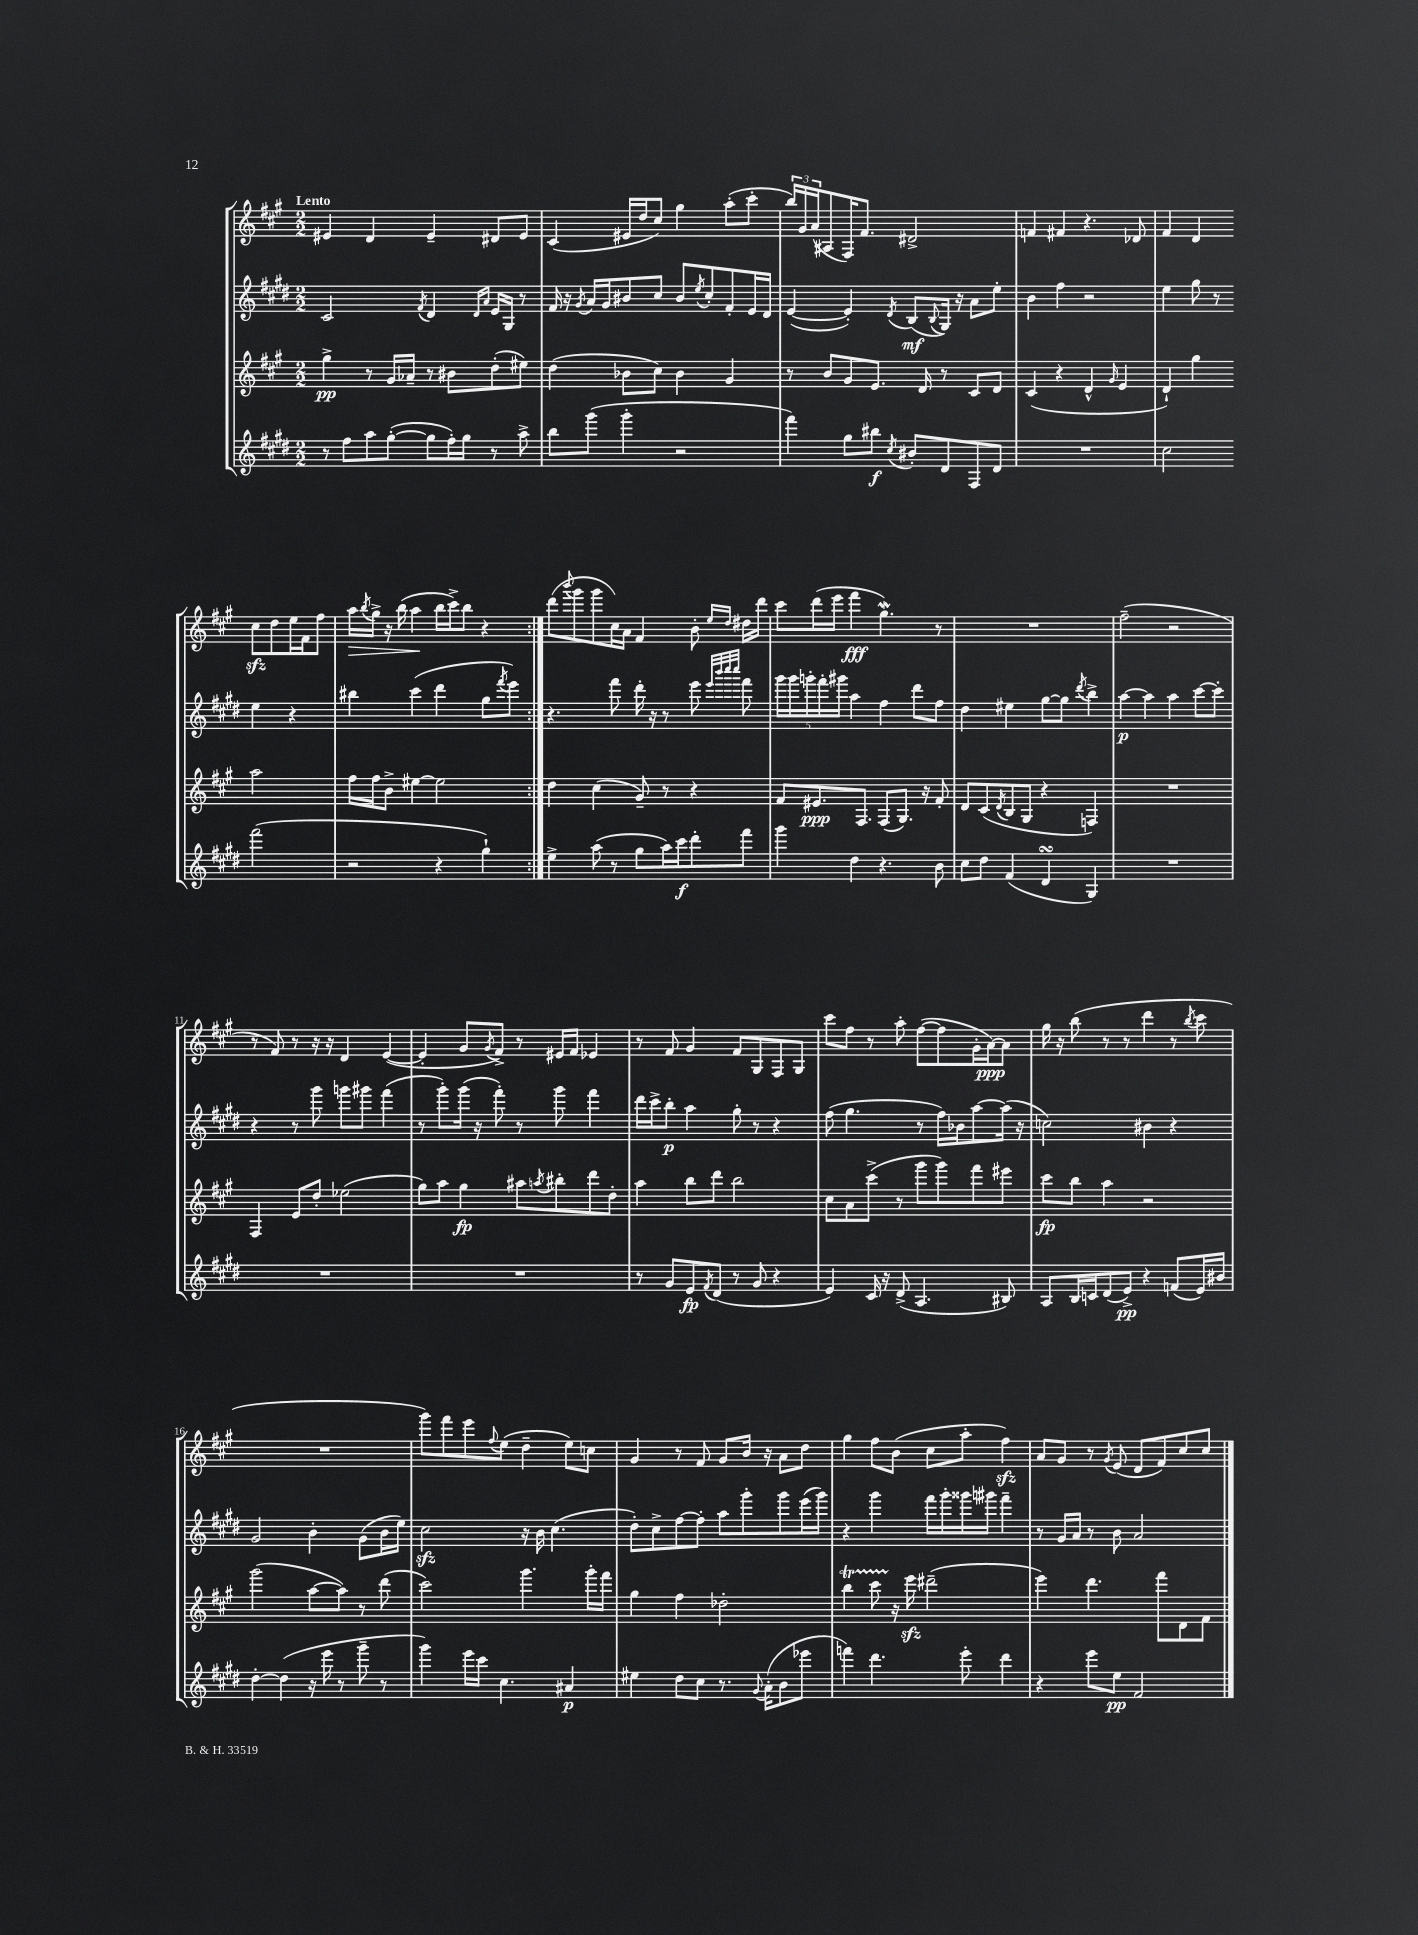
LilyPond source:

<<
\new StaffGroup <<
\new Staff = "s0" {
    \clef treble \key a \major \numericTimeSignature \time 2/2 \tempo "Lento"
    \repeat volta 2 { eis'4 d'4 eis'4-- dis'8 eis'8 |
    cis'4( eis'16 d''16 cis''8) gis''4 a''8-.( cis'''8-. |
    \tuplet 3/2 { b''16) gis'16 a'16( } ais8 fis16) fis'8. dis'2-> |
    f'4 fis'4 r4. des'8 |
    fis'4 d'4 cis''8\sfz d''8 e''16 fis'16 fis''8 |
    a''16\> \acciaccatura { b''8 } gis''16-> r16 b''16( a''4\! b''16 cis'''16->) b''8 r4 | }
    d'''8( \appoggiatura { b'''8 } gis'''8 gis'''8 cis''16) a'16 fis'4 b'8-. \grace { e''16 d''16 } dis''16 d'''16 |
    cis'''8 d'''16( e'''16 fis'''4\fff gis''4.\mordent) r8 |
    R1 |
    fis''2--( r2 |
    r8 fis'8) r8 r16 r16 d'4 e'4~( |
    e'4-. gis'8 \acciaccatura { gis'8 } fis'8->) r8 eis'16 fis'16 ees'4 |
    r8 fis'8 gis'4 fis'8 gis8 fis8 gis8 |
    cis'''8 fis''8 r8 a''8-. fis''8~( fis''8 gis'16-. a'16~\ppp) a'8 |
    gis''16 r16 b''8( r8 r8 d'''4 r8 \acciaccatura { b''8 } cis'''8 |
    R1 |
    gis'''8) fis'''8 e'''8 \appoggiatura { fis''8 } e''8( d''4-- e''8) c''8 |
    gis'4 r8 fis'8 gis'8 b'16 r16 a'8 d''8 |
    gis''4 fis''8 b'8( cis''8 a''8-. fis''4\sfz) |
    a'8 gis'8 r8 \acciaccatura { gis'8 } e'8( d'8 fis'8) cis''8 cis''8 \bar "|." |
}
\new Staff = "s1" {
    \clef treble \key e \major \numericTimeSignature \time 2/2
    \repeat volta 2 { cis'2 \acciaccatura { fis'8 } dis'4 \grace { dis'16 a'16 } e'16 gis16 r8 |
    fis'16 r16 \acciaccatura { gis'8 } a'16 gis'16 bis'8 cis''8 bis'8 \acciaccatura { e''8 } cis''8-. fis'8-. e'16 dis'16 |
    e'4~( e'4-.) \acciaccatura { dis'8 } b8\mf( \appoggiatura { b8 } gis16) r16 a'8 e''8-. |
    b'4 fis''4 r2 |
    e''4 gis''8 r8 e''4 r4 |
    bis''4 cis'''4( dis'''4 gis''8 \acciaccatura { fis'''8 } e'''8) | }
    r4. fis'''8 dis'''16-. r16 r8 e'''8 \grace { e'''32 b'''32 cis''''32 cis''''32 } fis'''8 |
    \tuplet 5/4 { gis'''16 gis'''16 g'''16-. fis'''16-. gis'''16 } a''4 fis''4 dis'''8 fis''8 |
    dis''4 eis''4 gis''8~ gis''8 \acciaccatura { dis'''8 } b''4-> |
    a''4~\p a''4 a''4 cis'''8~ cis'''8-. |
    r4 r8 gis'''8 g'''8 gis'''8 fis'''4( |
    r8 gis'''8-.) gis'''16( r16 fis'''8-.) r8 gis'''8 fis'''4 |
    dis'''16 cis'''16-> b''8-.\p a''4 gis''8-. r8 r4 |
    fis''8( gis''4. r8 fis''16) bes'16 a''8~ a''16( r16 |
    c''2) bis'4 r4 |
    gis'2 b'4-. gis'8( b'16 e''16) |
    cis''2\sfz r16 b'16 cis''4.( |
    dis''8-.) cis''8-> fis''8~ fis''8-. a''8 gis'''8-. gis'''8 e'''16( gis'''16) |
    r4 gis'''4 fis'''16 gis'''16-. gisis'''16 gis'''16 fis'''4-- |
    r8 gis'16 a'16 r8 b'8 a'2 \bar "|." |
}
\new Staff = "s2" {
    \clef treble \key a \major \numericTimeSignature \time 2/2
    \repeat volta 2 { gis''4->\pp r8 gis'16 aes'16-- r8 bis'8 d''8-.( eis''8) |
    d''4( bes'8 cis''8) bes'4 gis'4 |
    r8 b'8 gis'8 e'8. d'16 r8 cis'8 d'8 |
    cis'4( r4 d'4-^ \grace { gis'16 } e'4 |
    d'4-!) gis''4 a''2 |
    fis''16 fis''16 b'8-> eis''4~ eis''2 | }
    d''4 cis''4( gis'8--) r8 r4 |
    fis'8 eis'8.\ppp fis8. fis8( gis8.) r16 fis'8-. |
    d'8 cis'8( \acciaccatura { d'8 } b8 gis8 r4 f4) |
    R1 |
    fis4 e'8 d''8-. ees''2( |
    gis''8) a''8 gis''4\fp ais''8 \acciaccatura { a''8 } bis''8-. d'''8 d''8-. |
    a''4 b''8 d'''8 b''2 |
    cis''8 a'8 cis'''8->( r8 gis'''8 gis'''8) fis'''8 eis'''8 |
    cis'''8\fp b''8 a''4 r2 |
    gis'''2( a''8~ a''8) r8 d'''8( |
    cis'''2) gis'''4. gis'''16-. fis'''16 |
    gis''4 fis''4 des''2-. |
    b''4\startTrillSpan cis'''8 r16\stopTrillSpan e'''16\sfz dis'''2--( |
    e'''4) d'''4. fis'''8 d'8 fis'8 \bar "|." |
}
\new Staff = "s3" {
    \clef treble \key e \major \numericTimeSignature \time 2/2
    \repeat volta 2 { r8 fis''8 a''8 gis''8~-.( gis''8 fis''16-.) gis''16 r8 a''8-> |
    b''8 gis'''8( gis'''4-. r2 |
    fis'''4) gis''8 bis''8\f \acciaccatura { cis''8 } bis'8-. dis'8 fis8 dis'8 |
    R1 |
    cis''2 fis'''2( |
    r2 r4 gis''4-!) | }
    e''4-> a''8( r8 gis''8 a''16) cis'''16\f dis'''8-. fis'''8 |
    gis'''4 dis''4 r4. b'8 |
    cis''8 dis''8 fis'4( dis'4\turn gis4) |
    R1 |
    R1 |
    R1 |
    r8 gis'8 e'8\fp \acciaccatura { fis'8 } dis'8( r8 gis'8 r4 |
    e'4) cis'16 r16 dis'8->( a4. bis8) |
    a8 b16 c'16 dis'8( e'8->\pp) r4 f'8( e'16) bis'16 |
    dis''4~-. dis''4( r16 e'''16 r8 gis'''8-- r8 |
    gis'''4) e'''16 cis'''16 cis''4. ais'4\p |
    eis''4 dis''8 cis''8 r8. \appoggiatura { gis'8 } a'16-.( b'8 ees'''8 |
    f'''4) dis'''4. e'''8-. dis'''4 |
    r4 e'''8 e''8\pp fis'2 \bar "|." |
}
>>
>>
